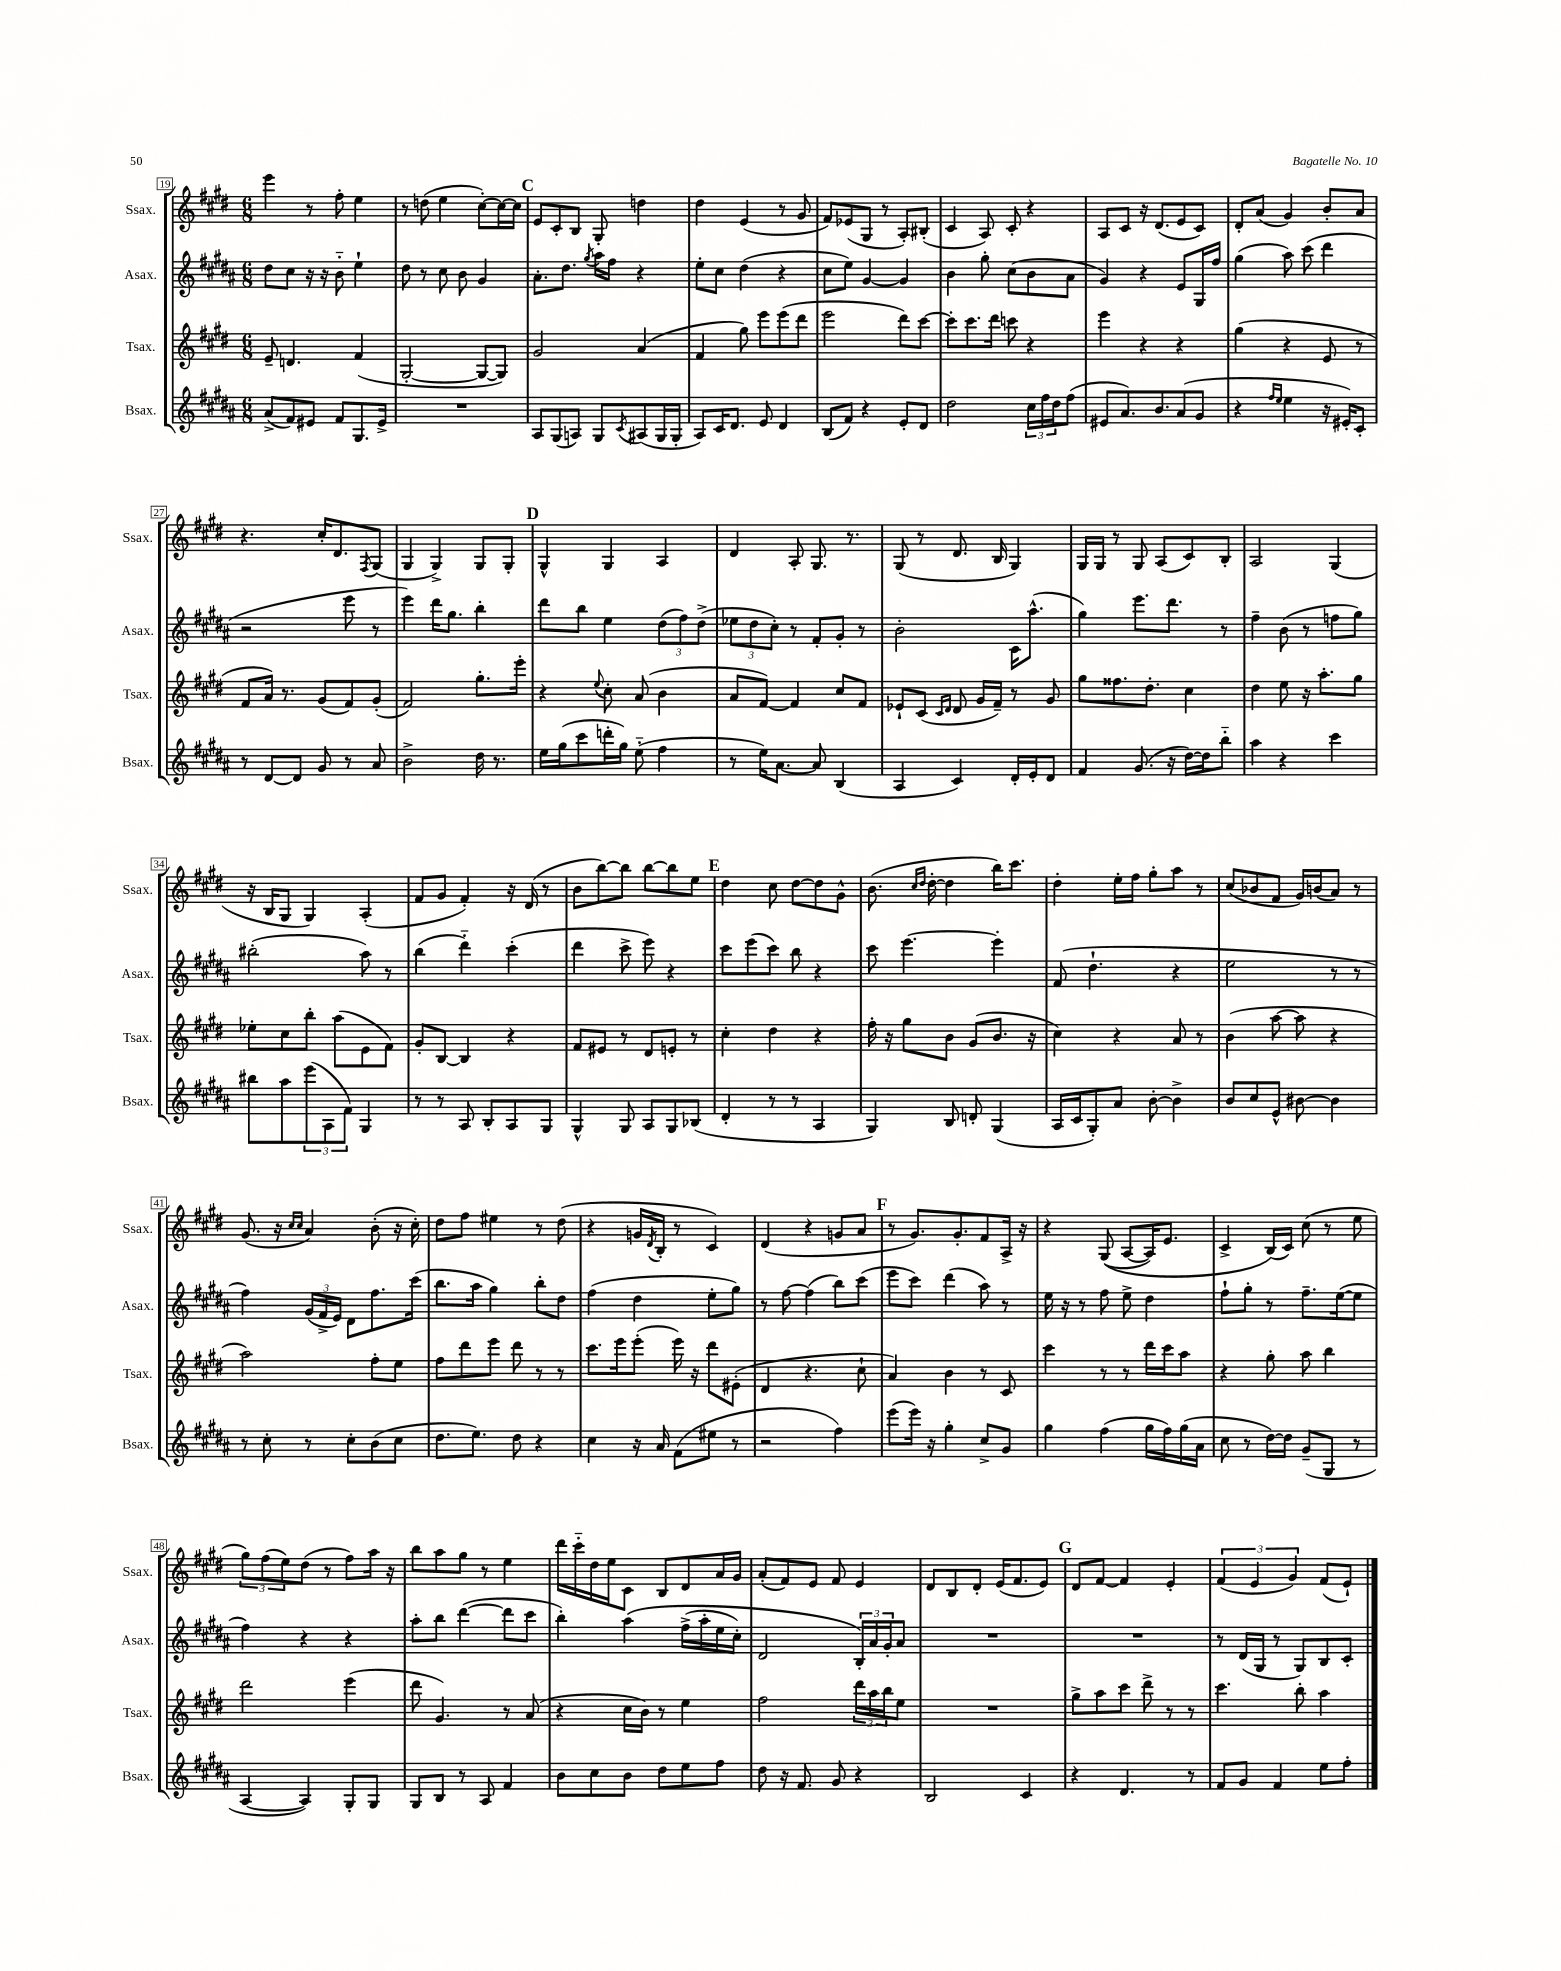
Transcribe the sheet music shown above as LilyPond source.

<<
\new StaffGroup <<
\new Staff = "s0" \with { instrumentName = "Ssax." shortInstrumentName = "Ssax." } {
    \clef treble \key e \major \numericTimeSignature \time 6/8
    e'''4 r8 fis''8-. e''4 |
    r8 d''8( e''4 cis''8~-.) cis''16~ cis''16 |
    \mark \markup { \bold "C" } e'8 cis'8-. b8 gis8-. d''4 |
    dis''4 e'4( r8 gis'8 |
    fis'8) ees'8( gis8 r8 a8-.) bis8-.( |
    cis'4 a8) cis'8-. r4 |
    a8 cis'8 r16 dis'8.( e'8 cis'8) |
    dis'8-. a'8( gis'4) b'8-. a'8 |
    r4. cis''16-. dis'8. \acciaccatura { fis8 } gis8( |
    gis4 gis4->) gis8 gis8-. |
    \mark \markup { \bold "D" } gis4-^ gis4 a4 |
    dis'4 a8-. gis8. r8. |
    gis8( r8 dis'8. b16 gis4) |
    gis16 gis16 r8 gis8 a8( cis'8) b8-. |
    a2 gis4( |
    r16 b16 gis8 gis4) a4-.( |
    fis'8 gis'8 fis'4-.) r16 dis'16( r8 |
    b'8 b''8~) b''8 b''8~ b''8 e''8 |
    \mark \markup { \bold "E" } dis''4 cis''8 dis''8~ dis''8 gis'8-^ |
    b'8.( \grace { cis''16 dis''16 } dis''16~-. dis''4 b''16) cis'''8. |
    dis''4-. e''16-. fis''16 gis''8-. a''8 r8 |
    cis''8( bes'8 fis'8 gis'16) b'16( a'8) r8 |
    gis'8.( r16 \grace { cis''16 cis''16 } a'4) b'8-.( r16 cis''16-.) |
    dis''8 fis''8 eis''4 r8 dis''8( |
    r4 g'16 \acciaccatura { dis'8 } b16-. r8 cis'4) |
    dis'4( r4 g'8 a'8 |
    \mark \markup { \bold "F" } r8 gis'8.) gis'8.-. fis'8 a16-> r16 |
    r4 gis8(\( a8~ a16) e'8. |
    cis'4-> b16(\) cis'16) cis''8( r8 e''8 |
    \tuplet 3/2 { gis''8) fis''8( e''8) } dis''8( r8 fis''8) a''16 r16 |
    b''8 a''8 gis''8 r8 e''4 |
    dis'''16 cis'''16-_ dis''16 e''16 cis'8 b8 dis'8 a'16 gis'16 |
    a'8-.( fis'8) e'8 fis'8 e'4 |
    dis'8 b8 dis'8-. e'16( fis'8. e'8) |
    \mark \markup { \bold "G" } dis'8 fis'8~ fis'4 e'4-. |
    \tuplet 3/2 { fis'4( e'4 gis'4) } fis'8( e'8-!) \bar "|." |
}
\new Staff = "s1" \with { instrumentName = "Asax." shortInstrumentName = "Asax." } {
    \clef treble \key b \major \numericTimeSignature \time 6/8
    dis''8 cis''8 r16 r16 b'8-_ e''4-! |
    dis''8 r8 cis''8 b'8 gis'4 |
    \mark \markup { \bold "C" } ais'8.-. dis''8. \acciaccatura { gis''8 } ais''16 fis''16 r4 |
    e''8-. cis''8 dis''4( r4 |
    cis''8 e''8) gis'4~ gis'4 |
    b'4 gis''8-. cis''8( b'8 ais'8 |
    gis'4) r4 e'8 gis16 fis''16 |
    gis''4( ais''8) cis'''8( dis'''4 |
    r2 e'''8 r8 |
    e'''4) dis'''16 gis''8. b''4-. |
    \mark \markup { \bold "D" } dis'''8 b''8 e''4 \tuplet 3/2 { dis''8( fis''8) dis''8->( } |
    \tuplet 3/2 { ees''8 dis''8 cis''8-.) } r8 fis'8-. gis'8-. r8 |
    b'2-. cis'16 ais''8.-^( |
    gis''4) e'''8. dis'''8. r8 |
    fis''4-- b'8( r8 f''8 gis''8) |
    bis''2-.( ais''8) r8 |
    b''4( dis'''4-_) cis'''4-.( |
    dis'''4 cis'''8-> e'''8) r4 |
    \mark \markup { \bold "E" } cis'''8 e'''8( cis'''8) b''8 r4 |
    cis'''8 e'''4.~ e'''4-. |
    fis'8( dis''4.-! r4 |
    e''2 r8 r8 |
    fis''4) \tuplet 3/2 { gis'16( fis'16-> e'16) } dis'8 fis''8. cis'''16( |
    b''8. ais''16 gis''4) b''8-. dis''8 |
    fis''4( dis''4 e''8-. gis''8) |
    r8 fis''8~ fis''4( b''8) cis'''8( |
    \mark \markup { \bold "F" } e'''8 cis'''8) dis'''4( ais''8) r8 |
    e''16 r16 r8 fis''8 e''8-> dis''4 |
    fis''8-! gis''8-. r8 fis''8.-- e''16~( e''8 |
    fis''4) r4 r4 |
    ais''8-. b''8 dis'''4~( dis'''8 cis'''8 |
    b''4-.) ais''4\( fis''16->( ais''16-. e''16 cis''16-.) |
    dis'2 \tuplet 3/2 { b16-.\) ais'16 gis'16-. } ais'8 |
    R2. |
    \mark \markup { \bold "G" } R2. |
    r8 dis'16( gis16 r8 gis8) b8 cis'8-. \bar "|." |
}
\new Staff = "s2" \with { instrumentName = "Tsax." shortInstrumentName = "Tsax." } {
    \clef treble \key e \major \numericTimeSignature \time 6/8
    e'8-- d'4. fis'4( |
    gis2~-. gis8~ gis8) |
    \mark \markup { \bold "C" } gis'2 a'4( |
    fis'4 gis''8) e'''8 e'''8( dis'''8 |
    e'''2 dis'''8) cis'''8~ |
    cis'''8-. cis'''8. dis'''16 c'''8 r4 |
    e'''4 r4 r4 |
    gis''4( r4 e'8 r8 |
    fis'8 a'16) r8. gis'8( fis'8) gis'8-.( |
    fis'2) gis''8.-. e'''16-. |
    \mark \markup { \bold "D" } r4 \appoggiatura { e''8 } cis''8-. a'8( b'4 |
    a'8 fis'8~) fis'4 cis''8 fis'8 |
    ees'8-! cis'8( \grace { cis'16 dis'16 } dis'8 gis'16 fis'16--) r8 gis'8 |
    gis''8 fisis''8. dis''8.-. cis''4 |
    dis''4 e''8 r16 a''8.-. gis''8 |
    ees''8-. cis''8 b''8-. a''8( e'8 fis'8) |
    gis'8-. b8~ b4 r4 |
    fis'8 eis'8 r8 dis'8 e'8-. r8 |
    \mark \markup { \bold "E" } cis''4-. dis''4 r4 |
    fis''16-. r16 gis''8 b'8 gis'8( b'8. r16 |
    cis''4) r4 a'8 r8 |
    b'4( a''8~ a''8 r4 |
    a''2) fis''8-. e''8 |
    fis''8 dis'''8 e'''8 dis'''8 r8 r8 |
    cis'''8. e'''16 e'''8-.( e'''16) r16 dis'''8 eis'8-.( |
    dis'4 r4. cis''8-! |
    \mark \markup { \bold "F" } a'4) b'4 r8 cis'8 |
    cis'''4 r8 r8 dis'''16 cis'''16 a''8 |
    r4 gis''8-. a''8 b''4 |
    dis'''2 e'''4( |
    dis'''8 gis'4.) r8 a'8( |
    r4 cis''16 b'16) r8 e''4 |
    fis''2 \tuplet 3/2 { dis'''16 a''16 b''16 } e''8 |
    R2. |
    \mark \markup { \bold "G" } gis''8-> a''8 cis'''8 dis'''8-> r8 r8 |
    cis'''4. b''8-. a''4 \bar "|." |
}
\new Staff = "s3" \with { instrumentName = "Bsax." shortInstrumentName = "Bsax." } {
    \clef treble \key b \major \numericTimeSignature \time 6/8
    ais'8->( fis'8) eis'8 fis'8 gis8. eis'16-> |
    R2. |
    \mark \markup { \bold "C" } ais8 gis8( a8) gis8 \acciaccatura { cis'8 } ais8( gis16 gis16-. |
    ais8) cis'16 dis'8. e'8 dis'4 |
    b8( fis'8) r4 e'8-. dis'8 |
    dis''2 \tuplet 3/2 { cis''16 fis''16 dis''16 } fis''8( |
    eis'8 ais'8.) b'8. ais'8( gis'8 |
    r4 \grace { fis''16 e''16 } e''4 r16 eis'16-.) cis'8-. |
    r8 dis'8~ dis'8 gis'8 r8 ais'8 |
    b'2-> dis''16 r8. |
    \mark \markup { \bold "D" } e''16 gis''16( cis'''8 d'''16-. gis''16) e''8-_( fis''4 |
    r8 e''16) ais'8.~ ais'8 b4( |
    ais4 cis'4) dis'16-. e'16-. dis'8 |
    fis'4 gis'8.( r16 dis''16~) dis''16 b''8-_ |
    ais''4 r4 cis'''4 |
    bis''8 ais''8 \tuplet 3/2 { e'''8( ais8 fis'8) } gis4 |
    r8 r8 ais8 b8-. ais8 gis8 |
    gis4-^ gis8 ais8 gis8 bes8( |
    \mark \markup { \bold "E" } dis'4-. r8 r8 ais4 |
    gis4) b8 d'8-. gis4( |
    ais16 cis'16 gis8-.) ais'8 b'8~-. b'4-> |
    b'8 cis''8 e'8-^ bis'8~ bis'4 |
    r8 cis''8-. r8 cis''8-. b'8( cis''8 |
    dis''8. e''8.) dis''8 r4 |
    cis''4 r16 ais'16 fis'8( eis''8 r8 |
    r2 fis''4) |
    \mark \markup { \bold "F" } e'''8( e'''16) r16 gis''4-. cis''8-> gis'8 |
    gis''4 fis''4( gis''16 fis''16) gis''16( ais'16 |
    cis''8 r8 dis''16~) dis''16 gis'8--( gis8 r8 |
    ais4~ ais4) gis8-. gis8 |
    gis8 b8 r8 ais8 fis'4 |
    b'8 cis''8 b'8 dis''8 e''8 fis''8 |
    dis''8 r16 fis'8. gis'8 r4 |
    b2 cis'4 |
    \mark \markup { \bold "G" } r4 dis'4. r8 |
    fis'8 gis'8 fis'4 e''8 fis''8-. \bar "|." |
}
>>
>>
\layout { \context { \Score currentBarNumber = #19 \override BarNumber.stencil = #(make-stencil-boxer 0.1 0.3 ly:text-interface::print) } }
